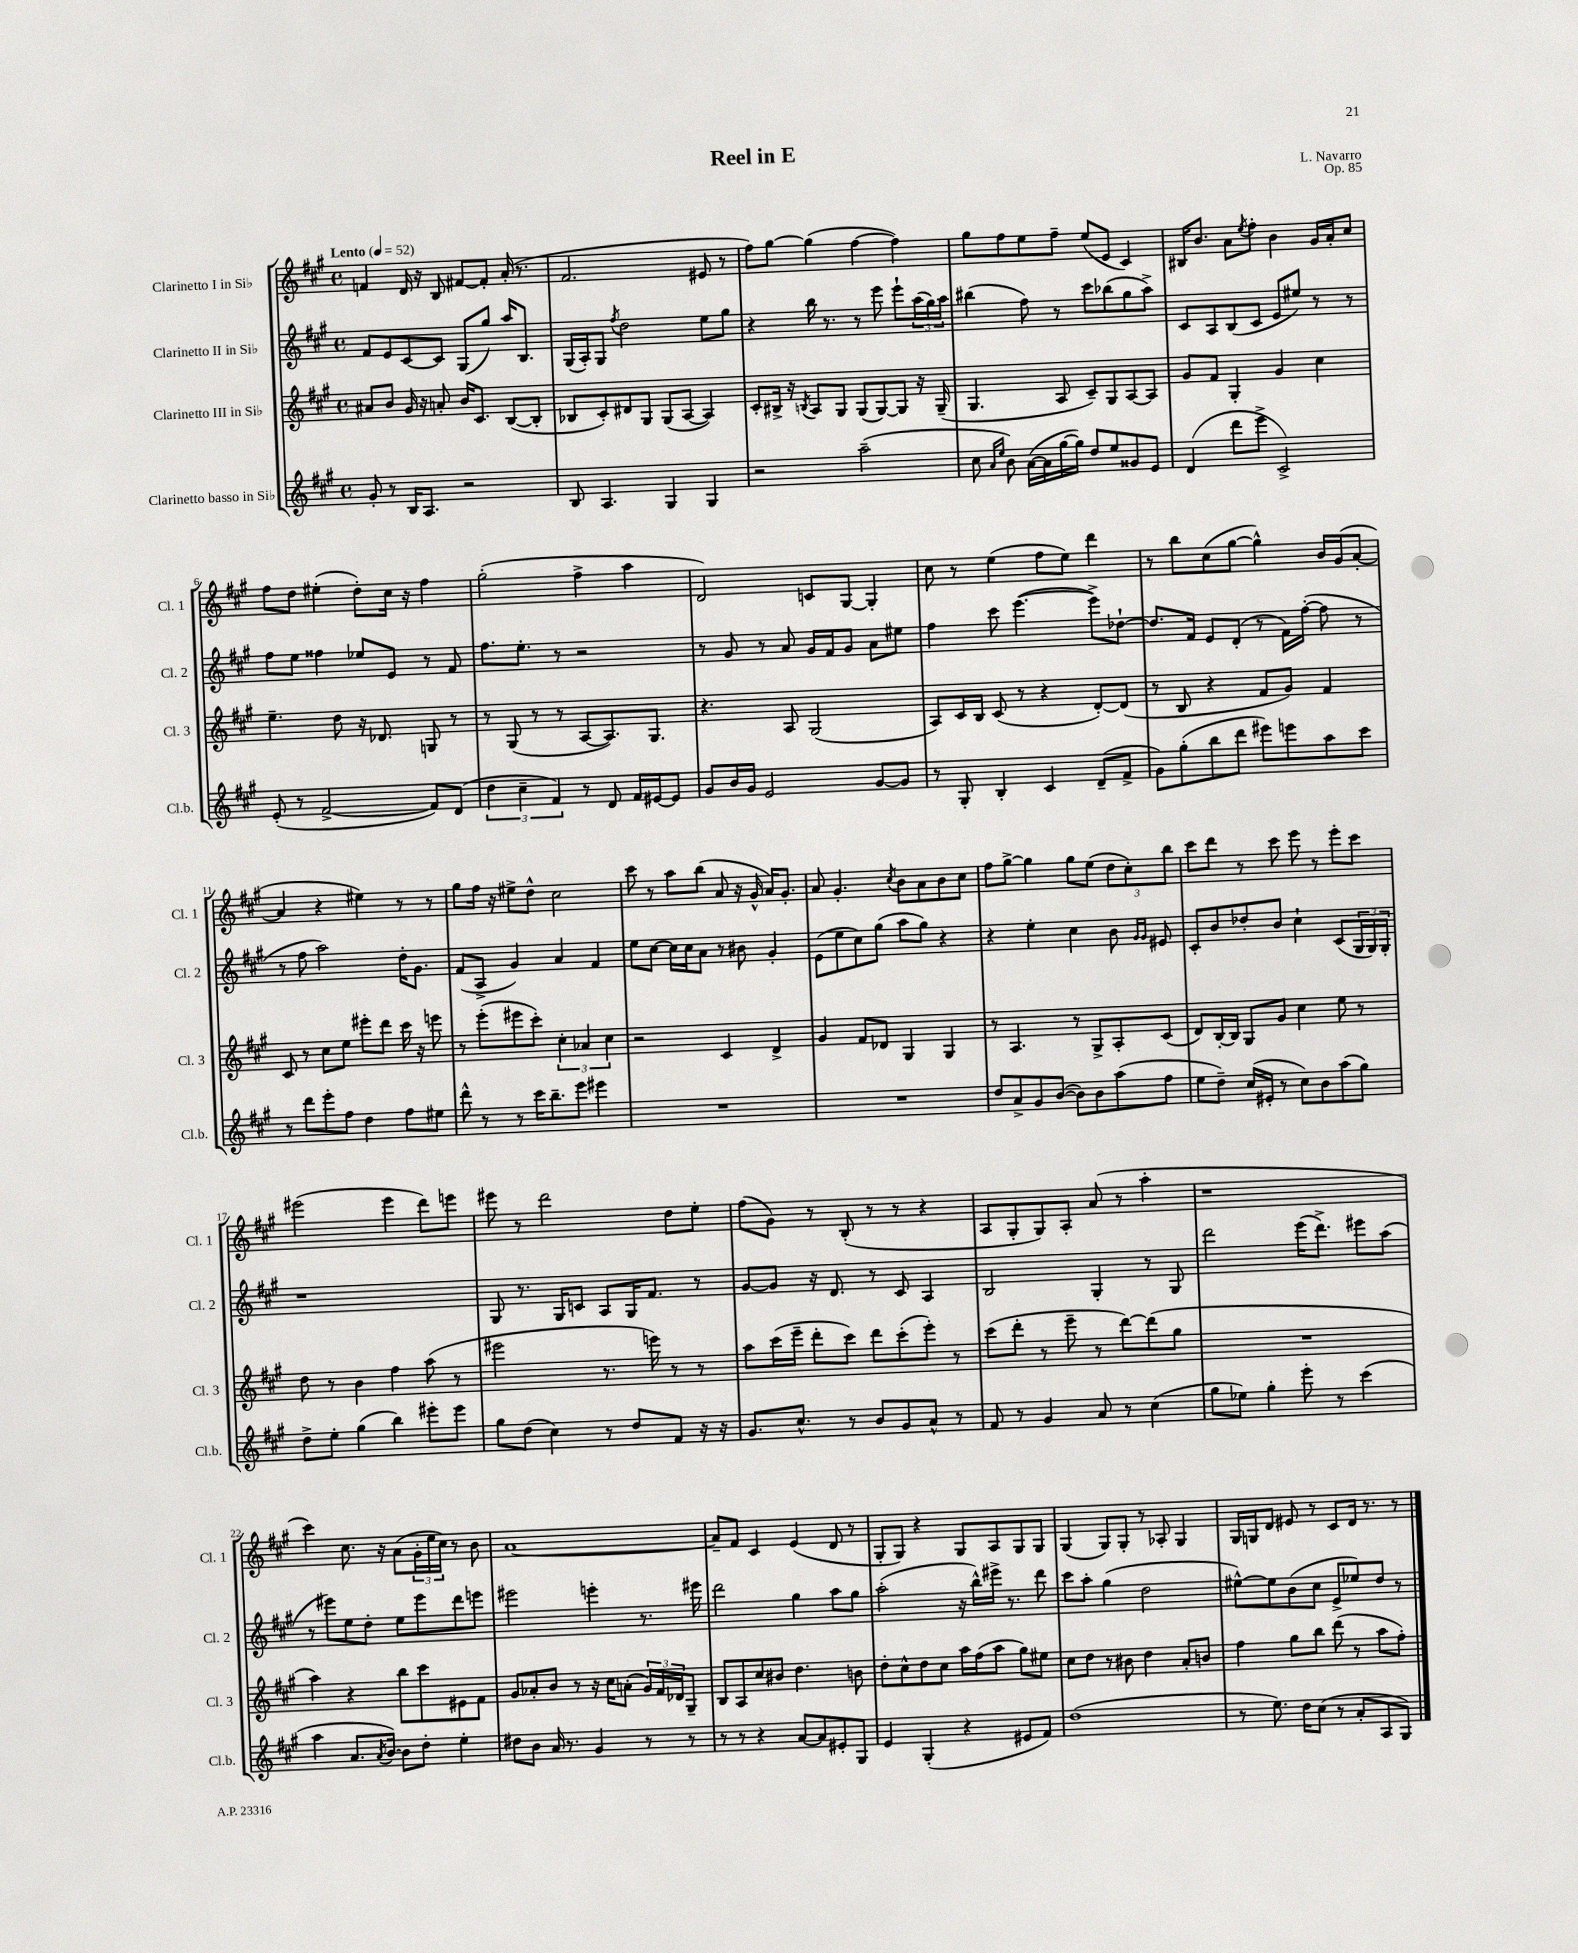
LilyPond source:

\header { title = "Reel in E" composer = "L. Navarro" opus = "Op. 85" }
<<
\new StaffGroup <<
\new Staff = "s0" \with { instrumentName = "Clarinetto I in Sib" shortInstrumentName = "Cl. 1" } {
    \clef treble \key a \major \defaultTimeSignature \time 4/4 \tempo "Lento" 4 = 52
    f'4 d'16 r16 b8 fis'8~ fis'8-. a'16-.( r8. |
    fis'2. eis'8 r8 |
    fis''8) gis''8~ gis''4( fis''4~ fis''4) |
    gis''8 fis''8 e''8 fis''8-- e''8( e'8 cis'4) |
    bis16 b'8. a'8 \acciaccatura { e''8 } fis''8-. b'4 gis'16 a'16-. cis''8 |
    fis''8 d''8 eis''4-.( d''8-.) cis''16 r16 fis''4 |
    gis''2-.( fis''4-> a''4 |
    d'2) c'8 gis8~ gis4-. |
    cis''8 r8 e''4( fis''8 e''8) d'''4 |
    r8 b''8 cis''8( gis''8~ gis''4-^) b'16 gis'16( a'8~-. |
    a'4 r4 eis''4) r8 r8 |
    gis''8 fis''16 r16 eis''8-> d''8-^ cis''2 |
    cis'''8 r8 a''8 b''8( a'8 r16 gis'16-^ a'16) gis'8.-. |
    a'8 gis'4.-. \acciaccatura { cis''8 } b'8 a'8 b'8 cis''8 |
    fis''8 gis''8~-> gis''4 gis''8 e''8( \tuplet 3/2 { d''8 cis''8-.) b''8 } |
    cis'''8 d'''8 r8 cis'''8 e'''8 r8 e'''8-. cis'''8 |
    eis'''2( eis'''4 d'''8) e'''8 |
    eis'''8 r8 d'''2 d''8 e''8-. |
    fis''8( gis'8) r8 b8-.( r8 r8 r4 |
    a8 gis8-. gis8) a8-. a'8( r8 a''4-. |
    r1 |
    cis'''4) cis''8. r16 a'8( \tuplet 3/2 { gis'16-. e''16 cis''16) } r8 b'8 |
    a'1~ |
    a'8-- fis'8 cis'4 e'4( d'8 r8 |
    gis8-. gis8) r4 gis8 a8 gis8 gis8 |
    gis4( gis8) gis8-. r8 aes8-. gis4 |
    gis16 g16 d'8 eis'8 r8 cis'8 d'16 r8. r8 \bar "|." |
}
\new Staff = "s1" \with { instrumentName = "Clarinetto II in Sib" shortInstrumentName = "Cl. 2" } {
    \clef treble \key a \major \defaultTimeSignature \time 4/4
    fis'8 e'8 cis'8~ cis'8 gis8( gis''8) a''16 b8. |
    gis16( a16-.) gis8 \acciaccatura { fis''8 } d''2 e''8 gis''8 |
    r4 b''16 r8. r8 e'''8 e'''8-! \tuplet 3/2 { a''16( gis''16) a''16 } |
    bis''4( fis''8) r8 cis'''8 bes''8( gis''8 a''8->) |
    cis'8 a8 b8( cis'8 e'8 eis''8) r8 r8 |
    fis''8 e''8 fisis''4 ees''8 e'8 r8 fis'8 |
    fis''8. e''8.-. r8 r2 |
    r8 gis'8 r8 a'8 gis'16 fis'16 gis'8 a'8 eis''8 |
    fis''4 cis'''8 e'''4.~( e'''8->) des''8~-! |
    des''8. fis'16 e'8 d'8-.( r8 fis'16) fis''16~-.( fis''8 r8 |
    r8 fis''8 a''2) d''16-. gis'8. |
    fis'8( a8-> gis'4) a'4 fis'4 |
    e''8 cis''8~ cis''16 cis''16 a'8 r8 bis'8 gis'4-. |
    e'8( e''8 cis''8) gis''8( a''8 gis''8) r4 |
    r4 e''4-. cis''4 b'8 \grace { gis'16 gis'16 } eis'8 |
    cis'8-. b'8 des''8-. b'8 cis''4-! cis'8( \tuplet 3/2 { gis16 gis16) gis16-. } |
    r1 |
    gis8 r8. gis16 c'8 a8 gis16 fis'8. r8 |
    gis'8~ gis'8 r16 d'8. r8 cis'8 a4 |
    b2 gis4-. r8 gis8 |
    d'''2 e'''16( d'''8.->) eis'''8 a''8( |
    r8 eis'''8) e''8 d''8-. e''8 eis'''8 d'''8 e'''8 |
    eis'''2 e'''4-. r8. eis'''16 |
    d'''2 gis''4 a''8 gis''8 |
    a''2-.( r16 b''16-^) eis'''16-> r8. d'''8 |
    cis'''8 a''8-. gis''4( d''2 |
    eis''8~-^) eis''8 b'8( cis''8 e'8-> ees''8) d''8 r8 \bar "|." |
}
\new Staff = "s2" \with { instrumentName = "Clarinetto III in Sib" shortInstrumentName = "Cl. 3" } {
    \clef treble \key a \major \defaultTimeSignature \time 4/4
    ais'8 b'8 gis'16 r16 a'8-. b'16 cis'8. b8~( b8-. |
    bes8 cis'8-.) dis'8 gis8 gis8( a8~ a4) |
    cis'8-. bis16-> r16 \acciaccatura { b8 } a8 gis8 gis8( gis8~) gis8 r16 gis16--( |
    gis4. a8 cis'8--) gis8 a8~ a8 |
    gis'8 fis'8 gis4-. gis'4 cis''4 |
    e''4.-- d''8 r16 des'8. g8 r8 |
    r8 gis8( r8 r8 a8~ a8.) gis8. |
    r4. a8 gis2( |
    a8) cis'16 b16 cis'8( r8 r4 d'8~-.) d'8( |
    r8 b8 r4 fis'8 gis'8) fis'4 |
    cis'8 r8 cis''8 e''8 eis'''8-. d'''8 cis'''16 r16 e'''8 |
    r8 e'''8-.( eis'''8 cis'''8-.) \tuplet 3/2 { cis''4-. aes'4 cis''4 } |
    r2 cis'4 d'4-> |
    gis'4 fis'8 des'8 gis4 gis4 |
    r8 a4. r8 gis8-> a8-. cis'8( |
    d'8) b16~-. b16 gis8 gis'8 cis''4 e''8 r8 |
    d''8 r8 b'4 fis''4 a''8( r8 |
    eis'''2 r8. e'''16) r8 r8 |
    a''8 cis'''16( e'''16-- d'''8-. cis'''8) d'''8 cis'''8-.( e'''8-.) r8 |
    cis'''8( d'''8-. r8 e'''8-- r8 d'''8~) d'''8( gis''8 |
    R1 |
    a''4) r4 b''8 cis'''8 eis'8 fis'8 |
    gis'8 aes'8-. b'8 r8 r16 cis''16 a'8-.( \tuplet 3/2 { gis'16) fis'16 des'16 } gis8-- |
    b8 a8 cis''8 bis'8 d''4. b'8 |
    d''8-. cis''8-^ d''8 cis''8 a''16 fis''16( a''8 gis''8) eis''8 |
    cis''8 d''8 r8 bis'8 d''4 a'8-. b'8 |
    fis''4 gis''8 b''8 d'''8( r8 a''8 fis''8-.) \bar "|." |
}
\new Staff = "s3" \with { instrumentName = "Clarinetto basso in Sib" shortInstrumentName = "Cl.b." } {
    \clef treble \key a \major \defaultTimeSignature \time 4/4
    gis'8-. r8 b16 a8. r2 |
    b8 a4. gis4 gis4 |
    r2 a''2--( |
    cis''8 \grace { a'16 e''16 } b'8) a'16~( a'16 gis''16~ gis''16) d''8 e''8 gisis'8 e'8 |
    d'4( d'''8 e'''8-> cis'2->) |
    e'8-.( r8 fis'2~-> fis'8) d'8( |
    \tuplet 3/2 { d''4 cis''4-- fis'4) } r8 d'8 fis'16 eis'16~ eis'8 |
    gis'8 b'16 gis'16 e'2 gis'8~ gis'8 |
    r8 gis8-. b4-. cis'4 d'8--( fis'8-> |
    gis'8) gis''8-.( b''8 d'''8 eis'''8) e'''8 a''8 cis'''8 |
    r8 d'''8 e'''8-. fis''8 d''4 fis''8 eis''8 |
    d'''8-^ r8 r8 cis'''16 b''8.-- e'''8 eis'''4 |
    R1 |
    R1 |
    d''8 a'8-> gis'8 b'8~( b'8) b'8 a''8( fis''8 |
    e''8 d''8--) cis''16( eis'16-. r8 cis''8) b'8 a''8( gis''8) |
    d''8-> e''8-. gis''4( b''4) eis'''8-. eis'''8 |
    gis''8 d''8( cis''4) r8 d''8 fis'8 r16 r16 |
    gis'8. cis''8.-^ r8 b'8 gis'8 a'8-^ r8 |
    fis'8 r8 gis'4 a'8 r8 cis''4( |
    gis''8 ees''8) gis''4-. e'''8-. r8 cis'''4( |
    a''4 a'8. \acciaccatura { a'8 } b'16~) b'8 d''8-. e''4-. |
    dis''8 b'8 a'16 r8. gis'4 r8 r8 |
    r8 r8 r4 a'8~ a'8 eis'8-. gis8 |
    e'4 gis4-.( r4 eis'8 fis'8) |
    d''1( |
    r8 e''8.) d''16 cis''8( r8 a'8-. a8 gis8) \bar "|." |
}
>>
>>
